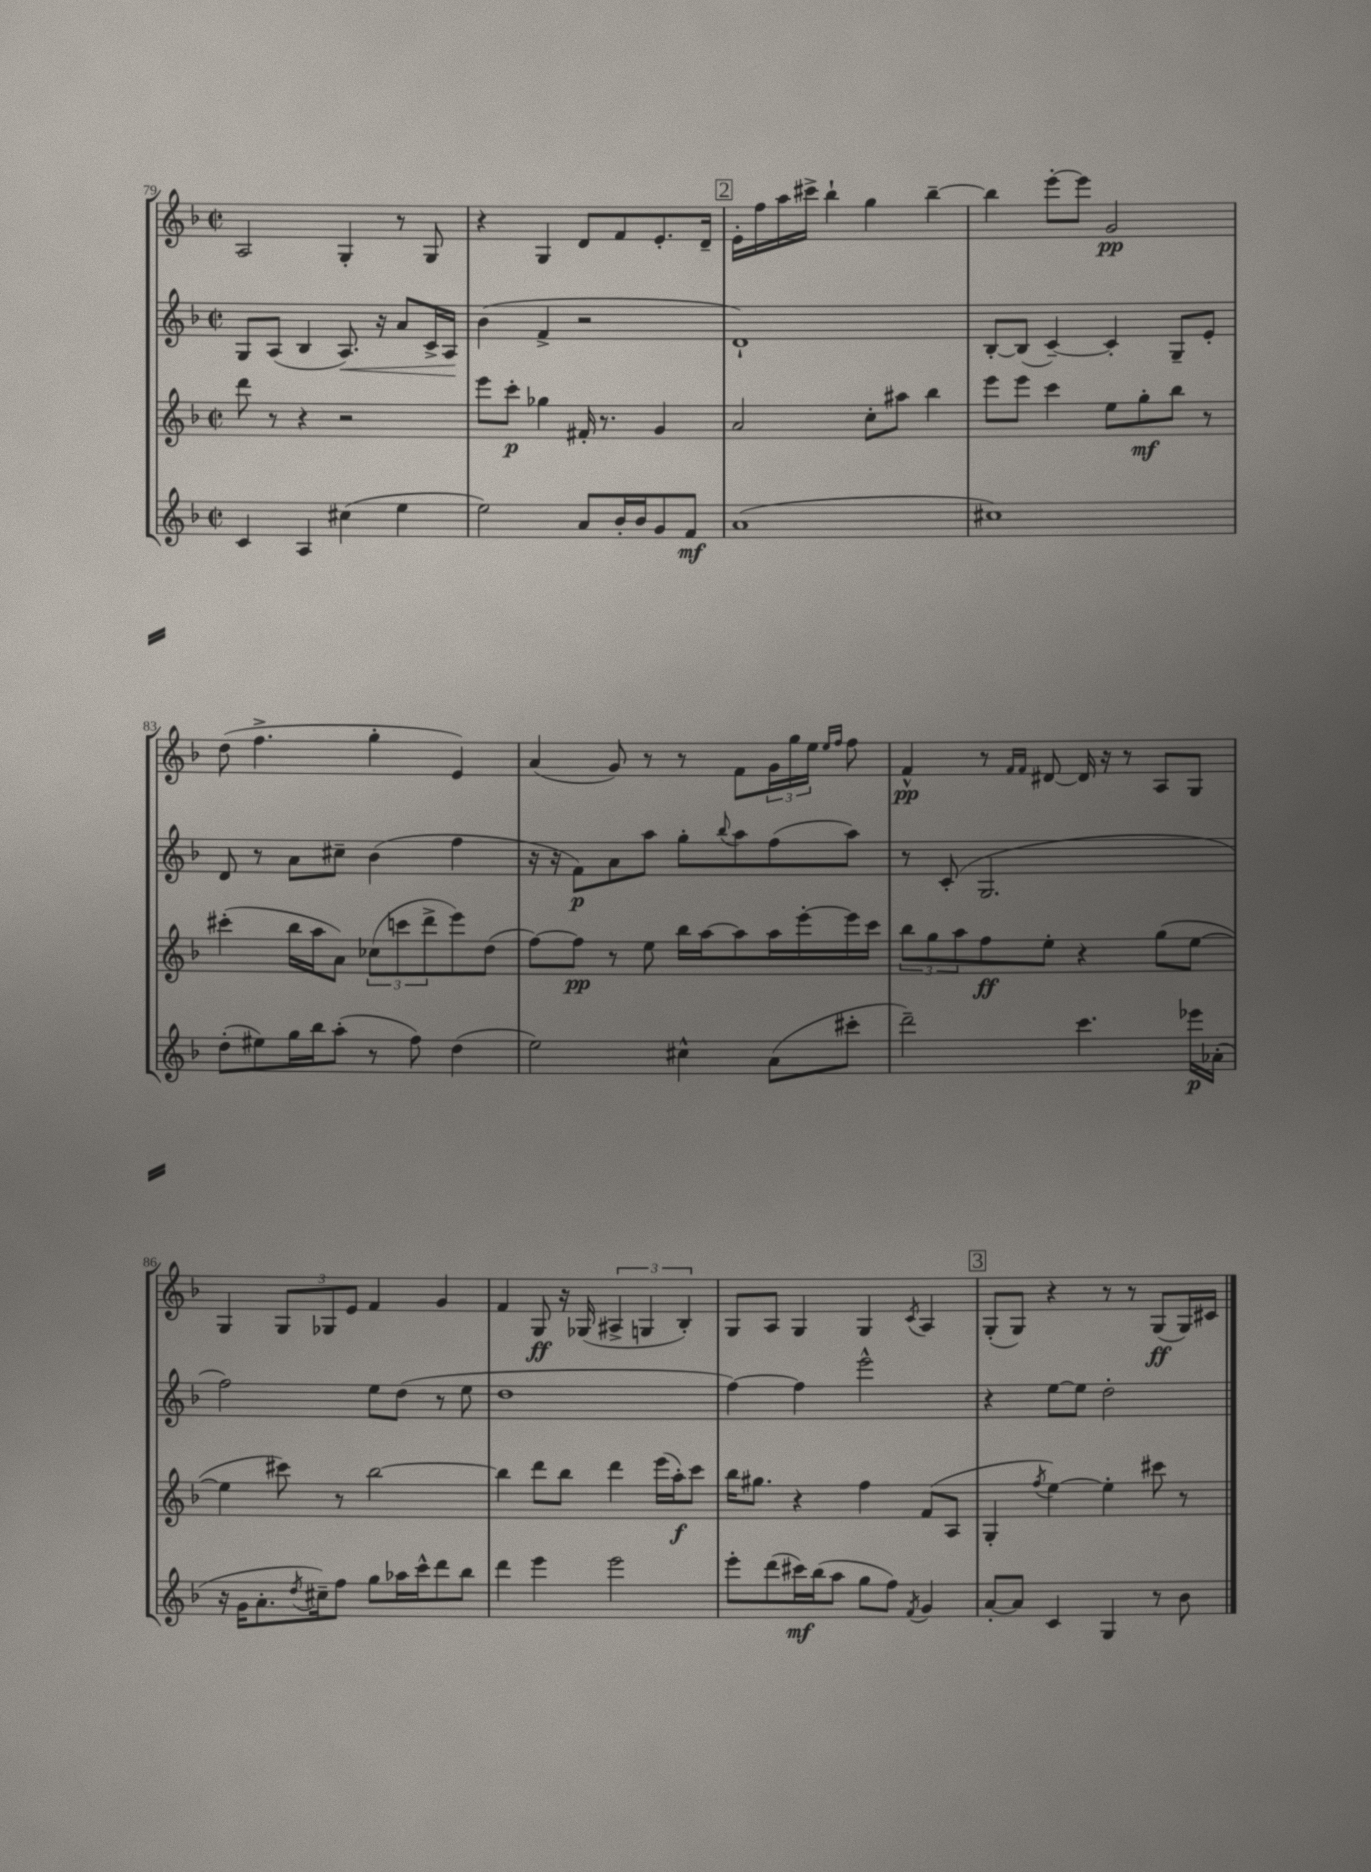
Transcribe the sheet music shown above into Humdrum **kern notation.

**kern	**kern	**kern	**kern
*staff4	*staff3	*staff2	*staff1
*clefG2	*clefG2	*clefG2	*clefG2
*k[b-]	*k[b-]	*k[b-]	*k[b-]
*M2/2	*M2/2	*M2/2	*M2/2
*met(c|)	*met(c|)	*met(c|)	*met(c|)
4c/	8ddd\	8G/L	2A/
.	8r	(8A/J	.
4A/	4r	4B-/	.
(4cc#\	2r	8.A/)	4G'/
.	.	16r	.
4ee\	.	8a/L	8r
.	.	16c^/L	8G/
.	.	16A/JJ	.
=	=	=	=
2ee\)	8eee\L	(4b-\	4r
.	8ccc'\J	.	.
.	4gg-\	4f^/	4G/
8a/L	16f#'/	2r	8d/L
.	8.r	.	.
16b-'/L	.	.	8f/
16b-/J	.	.	.
8g/	4g/	.	8.e'/
8f/J	.	.	.
.	.	.	16d~/Jk
=	=	=	=
(1a	2a/	1d`)	16e'\LL
.	.	.	16ff\
.	.	.	16aa\
.	.	.	16ccc#^\JJ
.	.	.	4bb-`\
.	8cc'\L	.	4gg\
.	8aa#\J	.	.
.	4bb-\	.	[4bb-~\
=	=	=	=
1cc#)	8eee\L	[8B-'/L	4bb-\]
.	8eee\J	(8B-/]J	.
.	4ccc\	[4c~/)	[8eee'\L
.	.	.	8eee\]J
.	8ee\L	4c'/]	2g/
.	8gg'\	.	.
.	8bb-\J	8G~/L	.
.	8r	8e'/J	.
=	=	=	=
(8dd'\L	(4ccc#'\	8d/	(8dd\
8ee#\)	.	8r	4.ff^\
16gg\L	16bb-\LL	8a\L	.
16bb-\J	16aa\J	.	.
(8aa'\J	8a\J)	8cc#~\J	.
8r	(12cc-\L	(4b-\	4gg'\
.	12ccc\	.	.
8ff\)	.	.	.
.	12ddd^\	.	.
(4dd\	8eee\)	4ff\	4e/)
.	(8dd\J	.	.
=	=	=	=
2ee\)	[8ff\L)	16r	(4a/
.	.	16r	.
.	8ff\]J	8f\L)	.
.	8r	8a\	8g/)
.	8ee\	8aa\J	8r
4cc#^^\	16bb-\LL	8gg'\L	8r
.	[16aa\J	.	.
.	.	8qqbb-/	.
.	8aa\]	8aa\	8f\L
(8a\L	16aa\L	(8ff\	24g\L
.	.	.	24gg\
.	[16eee'\	.	.
.	.	.	24ee\JJ
.	.	.	16qqee/LL
.	.	.	16qqff/JJ
8ccc#'\J	16eee\]	8aa\J)	8ff\
.	16ccc\JJ	.	.
=	=	=	=
2ddd~\)	12bb-\L	8r	4f^^/
.	12gg\	.	.
.	.	(8c'/	.
.	12aa\	.	.
.	8ff\	2.G/	8r
.	.	.	16qqf/LL
.	.	.	16qqf/JJ
.	8ee'\J	.	[8d#/
4.ccc\	4r	.	16d#/]
.	.	.	16r
.	.	.	8r
.	(8gg\L	.	8A/L
16eee-\LL	[8ee\J	.	8G/J
(16a-'\JJ	.	.	.
=	=	=	=
16r	4ee\]	2ff\)	4G/
16g\LK	.	.	.
8.a'\	.	.	.
.	8ccc#\)	.	12G/L
8qdd/	.	.	.
16cc#~\k)	.	.	.
.	.	.	12G-/
8ff\J	8r	.	.
.	.	.	12e/J
8gg\L	[2bb-\	8ee\L	4f/
16aa-\L	.	(8dd\J	.
16ccc^^\J	.	.	.
8ddd\	.	8r	4g/
8bb-\J	.	8ee\	.
=	=	=	=
4ddd\	4bb-\]	1dd	4f/
4eee\	8ddd\L	.	8G/
.	8bb-\J	.	16r
.	.	.	(16G-/
2eee\	4ddd\	.	6A#^/
.	.	.	6G/
.	(16eee\LL	.	.
.	16aa'\J)	.	.
.	.	.	6B-'/)
.	8ccc\J	.	.
=	=	=	=
8eee'\L	16bb-\LK	[4ff\)	8G/L
.	8.gg#\J	.	.
(8ddd\	.	.	8A/J
16ccc#\L)	4r	4ff\]	4G/
(16bb-\J	.	.	.
8aa\J	.	.	.
8gg\L	4ff\	2eee^^\	4G/
8ff\J)	.	.	.
8qf/	.	.	8qc/
4g/	(8f/L	.	4A/
.	8A/J	.	.
=	=	=	=
[8a'/L	4G'/	4r	(8G'/L
8a/]J	.	.	8G/J)
.	8qff/	.	.
4c/	[4ee\)	[8ee\L	4r
.	.	8ee\]J	.
4G/	4ee'\]	2dd'\	8r
.	.	.	8r
8r	8ccc#\	.	(8G/L
8b-\	8r	.	16G/L)
.	.	.	16c#/JJ
==	==	==	==
*-	*-	*-	*-
